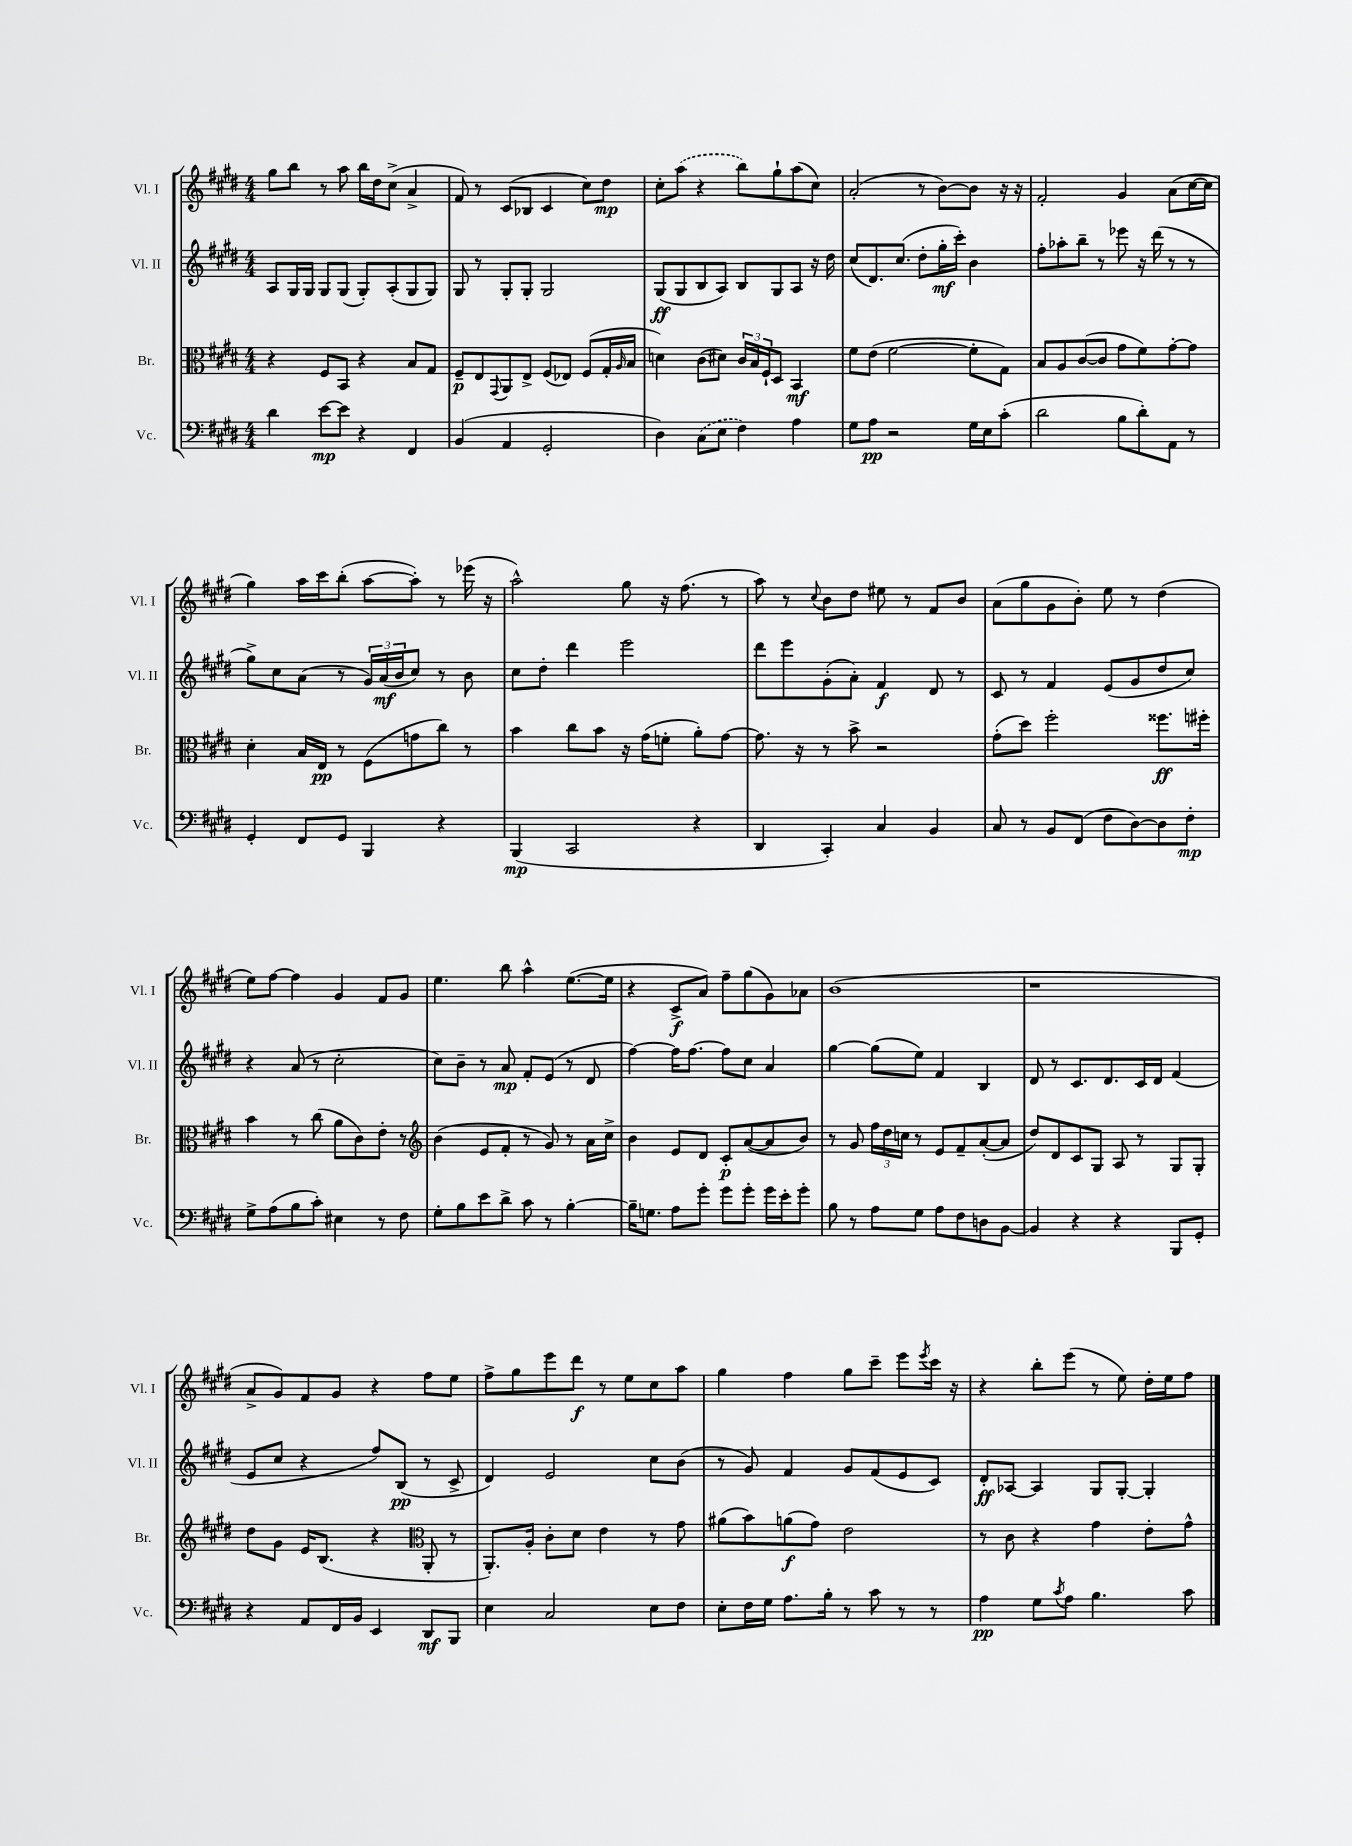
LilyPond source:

<<
\new StaffGroup <<
\new Staff = "s0" \with { instrumentName = "Vl. I" shortInstrumentName = "Vl. I" } {
    \clef treble \key e \major \numericTimeSignature \time 4/4
    gis''8 b''8 r8 a''8 b''16 dis''16 cis''8->( a'4-> |
    fis'8) r8 cis'8( bes8 cis'4 cis''8) dis''8\mp |
    cis''8-. \once \slurDashed a''8( r4 b''8) gis''8-! a''8( cis''8) |
    a'2-.( r8 b'8~) b'8 r16 r16 |
    fis'2-. gis'4 a'8( cis''16~ cis''16 |
    gis''4) a''16 cis'''16 b''8-.( a''8~ a''8-.) r8 ees'''16( r16 |
    a''2-^) gis''8 r16 fis''8.( r8 |
    a''8) r8 \appoggiatura { cis''8 } b'8 dis''8 eis''8 r8 fis'8 b'8 |
    a'8( gis''8 gis'8 b'8-.) e''8 r8 dis''4( |
    e''8) fis''8~ fis''4 gis'4 fis'8 gis'8 |
    e''4. b''8 a''4-^ e''8.~( e''16 |
    r4 cis'8->\f a'8) fis''8-- gis''8( gis'8) aes'8 |
    b'1( |
    r1 |
    a'8-> gis'8) fis'8 gis'8 r4 fis''8 e''8 |
    fis''8-> gis''8 e'''8 dis'''8\f r8 e''8 cis''8 a''8 |
    gis''4 fis''4 gis''8 cis'''8-- e'''8 \acciaccatura { e'''8 } cis'''16 r16 |
    r4 b''8-. e'''8( r8 e''8) dis''16-. e''16 fis''8 \bar "|." |
}
\new Staff = "s1" \with { instrumentName = "Vl. II" shortInstrumentName = "Vl. II" } {
    \clef treble \key e \major \numericTimeSignature \time 4/4
    a8 gis16 gis16 gis8 gis8( gis8-.) a8-.( gis8 gis8) |
    gis8 r8 gis8-. gis8-. gis2 |
    gis8\ff( gis8 b8 a8) b8 gis8 a8 r16 dis''16 |
    cis''8( dis'8.) cis''8.( dis''8-. gis''16-.\mf cis'''16-.) b'4 |
    fis''8-. aes''8-. b''8-- r8 ees'''8 r16 dis'''16( r8 r8 |
    gis''8->) cis''8 a'8( r8 \tuplet 3/2 { gis'16) a'16\mf( b'16 } cis''8) r8 b'8 |
    cis''8 dis''8-. dis'''4 e'''2 |
    dis'''8 e'''8 gis'8-.( a'8-.) fis'4\f dis'8 r8 |
    cis'8 r8 fis'4 e'8( gis'8 dis''8 cis''8) |
    r4 a'8( r8 cis''2-. |
    cis''8) b'8-- r8 a'8\mp fis'8-. e'8( r8 dis'8 |
    fis''4~) fis''16 fis''8.~ fis''8 cis''8 a'4 |
    gis''4~ gis''8( e''8) fis'4 b4 |
    dis'8 r8 cis'8. dis'8. cis'16 dis'16 fis'4( |
    e'8 cis''8 r4 fis''8) b8\pp( r8 cis'8-> |
    dis'4) e'2 cis''8 b'8( |
    r8 gis'8) fis'4 gis'8 fis'8( e'8 cis'8) |
    dis'8-.\ff aes8~ aes4 gis8 gis8~-. gis4-. \bar "|." |
}
\new Staff = "s2" \with { instrumentName = "Br." shortInstrumentName = "Br." } {
    \clef alto \key e \major \numericTimeSignature \time 4/4
    r4 fis8 b,8 r4 b8 gis8 |
    fis8--\p e8 \appoggiatura { gis,8 } a,8 e8-> fis8( ees8) fis8( gis16-. \grace { a16 } b16 |
    d'4) cis'8( dis'8) \tuplet 3/2 { cis'16 b16 fis16-! } dis8 b,4\mf |
    fis'8 e'8( fis'2~ fis'8-. gis8) |
    b8 a8 cis'8~( cis'8 gis'8 fis'8) gis'8~-. gis'8 |
    dis'4-. b16 e16\pp r8 fis8( g'8 cis''8) r8 |
    b'4 cis''8 b'8 r16 gis'16( f'8-. a'8-.) gis'8~ |
    gis'8. r16 r8 b'8-> r2 |
    gis'8-.( dis''8) fis''2-. fisis''8.\ff fis''16-. |
    b'4 r8 cis''8( a'8 cis'8) e'8-. r8 |
    \clef treble b'4( e'8 fis'8-. r8 gis'8) r8 a'16 cis''16-> |
    b'4 e'8 dis'8 cis'8-.\p a'8~( a'8 b'8) |
    r8 gis'8 \tuplet 3/2 { fis''16 dis''16 c''16 } r8 e'8 fis'8-- a'8~-.( a'8 |
    dis''8) dis'8 cis'8 gis8 a8 r8 gis8 gis8-. |
    dis''8 gis'8 e'16 b8.( r4 \clef alto a,8-. r8 |
    a,8.-.) a16-. cis'8-. dis'8 e'4 r8 gis'8 |
    ais'8( b'8) a'8\f( gis'8) e'2 |
    r8 cis'8 r4 gis'4 e'8-. gis'8-^ \bar "|." |
}
\new Staff = "s3" \with { instrumentName = "Vc." shortInstrumentName = "Vc." } {
    \clef bass \key e \major \numericTimeSignature \time 4/4
    dis'4 e'8~\mp e'8 r4 fis,4 |
    b,4( a,4 gis,2-. |
    dis4) \once \slurDashed cis8( e8 fis4) a4 |
    gis8 a8\pp r2 gis16 e16 cis'8-.( |
    dis'2 b8 dis'8-.) a,8 r8 |
    gis,4-. fis,8 gis,8 b,,4 r4 |
    b,,4\mp( cis,2 r4 |
    dis,4 cis,4-.) cis4 b,4 |
    cis8 r8 b,8 fis,8( fis8 dis8~) dis8 fis8-.\mp |
    gis8-> a8( b8 cis'8-.) eis4 r8 fis8 |
    gis8-. b8 e'8 dis'8-> cis'8 r8 b4~-. |
    b16-- g8. a8 gis'8-. gis'8 gis'8-. gis'16 e'16-. gis'8-. |
    b8 r8 a8 gis8 a8 fis8 d8 b,8~ |
    b,4 r4 r4 b,,8 gis,8-. |
    r4 a,8 fis,16 b,16 e,4 dis,8\mf b,,8 |
    e4 cis2 e8 fis8 |
    e8-. fis16 gis16 a8. b16-. r8 cis'8 r8 r8 |
    a4\pp gis8 \acciaccatura { cis'8 } a8 b4. cis'8 \bar "|." |
}
>>
>>
\layout { \context { \Score \remove "Bar_number_engraver" } }
